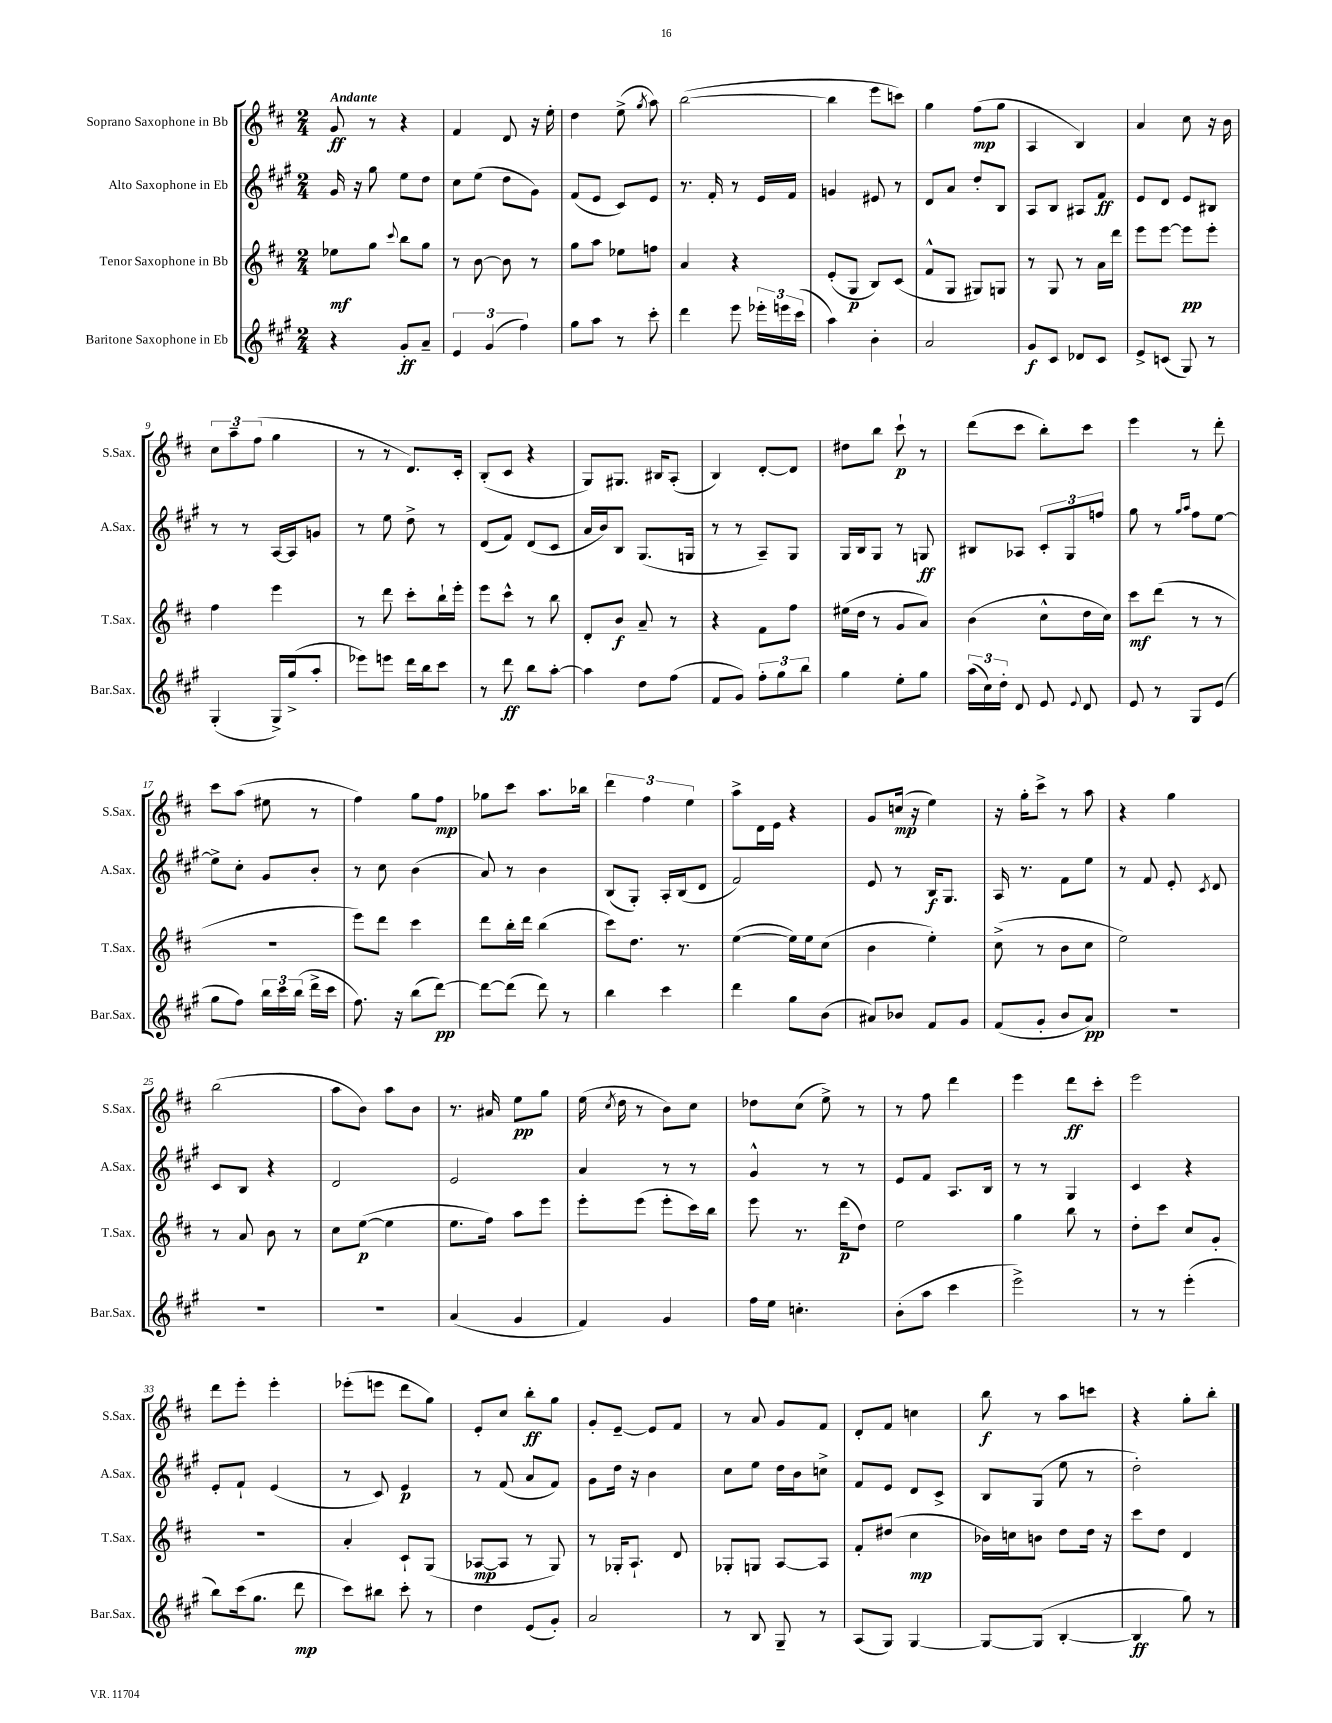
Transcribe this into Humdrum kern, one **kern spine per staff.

**kern	**kern	**kern	**kern
*staff4	*staff3	*staff2	*staff1
*clefG2	*clefG2	*clefG2	*clefG2
*k[f#c#g#]	*k[f#c#]	*k[f#c#g#]	*k[f#c#]
*M2/4	*M2/4	*M2/4	*M2/4
4r	8ee-	16g#	8g
.	.	16r	.
.	8gg	8gg#	8r
.	8qqccc#	.	.
8g#'	8bb	8ee	4r
8a~	8gg	8dd	.
=	=	=	=
6e	8r	8cc#	4f#
.	[8b	(8ee	.
(6g#	.	.	.
.	8b]	8dd	8d
6ff#)	.	.	.
.	8r	8g#)	16r
.	.	.	16ee'
=	=	=	=
8gg#	8gg	(8f#	4dd
8aa	8aa	8e	.
8r	8ee-	8c#)	(8ee^
.	.	.	8qgg
8ccc#'	8ff	8e	8aa)
=	=	=	=
4ddd	4a	8.r	([2bb
.	.	16f#'	.
8eee	4r	8r	.
24eee-'	.	16e	.
24eee	.	.	.
.	.	16f#	.
(24ccc#	.	.	.
=	=	=	=
4aa)	(8e'	4g	4bb]
.	8G	.	.
4b'	8B)	8e#	8eee
.	(8c#	8r	8ccc)
=	=	=	=
2a	8f#^^	8d	4gg
.	8G	8a	.
.	8G#)	8dd'	(8ff#
.	8G	8B	8gg
=	=	=	=
8g#	8r	8A	4A
8c#	8G	8B	.
8d-	8r	8A#	4B)
8c#	16a	8f#	.
.	16ddd	.	.
=	=	=	=
8e^	8eee	8e	4a
(8c	[8eee	8d	.
8G#)	8eee]	8e	8cc#
8r	8eee'	8B#	16r
.	.	.	16b
=	=	=	=
(4G#'	4ff#	8r	12cc#
.	.	.	12aa~
.	.	8r	.
.	.	.	(12ff#
16G#^)	4eee	[16A	4gg
(16gg#^	.	16A]	.
8aa'	.	8g	.
=	=	=	=
8eee-)	8r	8r	8r
8eee	8ddd	8ee	8r
16ddd	8ccc#'	8dd^	8.d)
16bb	.	.	.
8ccc#	16bb`	8r	.
.	16eee'	.	16c#'
=	=	=	=
8r	8eee	(8d	(8B'
8ddd	8ccc#^^	8f#)	8c#
8bb	8r	(8d	4r
[8aa'	8bb	8c#	.
=	=	=	=
4aa]	8d'	16a	8G)
.	.	16b)	.
.	8b	8B	8.G#
8dd	8a~	(8.G#	.
.	.	.	16B#
(8ff#	8r	.	(8A'
.	.	16G	.
=	=	=	=
8f#	4r	8r	4B)
8g#)	.	8r	.
12ff#'	8f#	8A~)	[8d'
12gg#	.	.	.
.	8ff#	8G#	8d]
12bb	.	.	.
=	=	=	=
4gg#	(16ee#	16G#	8dd#
.	16dd	16B	.
.	8r	8G#	8bb
8ee'	8g	8r	8ccc#`
8gg#	8a)	8G	8r
=	=	=	=
(24aa	(4b	8B#	(8ddd
24cc#)	.	.	.
24dd'	.	.	.
8d	.	8A-	8ccc#
8e	8cc#^^	12c#'	8bb')
.	.	12G#	.
8qqe	.	.	.
8d	16dd	.	8ccc#
.	.	12ff	.
.	16cc#)	.	.
=	=	=	=
8e	8ccc#	8gg#	4eee
8r	(8ddd	8r	.
.	.	16qqgg#	.
.	.	16qqaa	.
8G#	8r	8ff#	8r
(8e	8r	[8ee	8ddd'
=	=	=	=
8gg#	2r	8ee^]	8ccc#
8ff#)	.	8cc#'	(8aa
24bb	.	8g#	8ee#
24ccc#	.	.	.
(24bb	.	.	.
16ddd^	.	8b'	8r
16ccc#	.	.	.
=	=	=	=
8.ff#)	8eee)	8r	4ff#)
.	8ddd	8cc#	.
16r	.	.	.
(8bb	4ccc#	(4b	8gg
[8ddd)	.	.	8ff#
=	=	=	=
8ddd_	8ddd	8a)	8gg-
(8ddd]	16bb'	8r	8ccc#
.	16ddd	.	.
8ddd)	(4bb	4b	8.aa
8r	.	.	.
.	.	.	16bb-
=	=	=	=
4bb	8ccc#)	(8B	6ddd
.	8.dd	8G#')	.
.	.	.	6ff#
4ccc#	.	16A'	.
.	8.r	(16B	.
.	.	.	6ee
.	.	8d	.
=	=	=	=
4ddd	([4ee	2f#)	8aa^
.	.	.	16d
.	.	.	16e
8gg#	16ee])	.	4r
.	16ee	.	.
(8b	(8cc#	.	.
=	=	=	=
8a#)	4b	8e	8g
8b-	.	8r	(16cc
.	.	.	16r
8f#	4ee')	16B	4ee)
.	.	8.G#	.
8g#	.	.	.
=	=	=	=
(8f#	(8cc#^	16A	16r
.	.	8.r	16gg'
8g#'	8r	.	8ccc#^
8b	8b	8f#	8r
8a)	8cc#	8ee	8aa
=	=	=	=
2r	2ee)	8r	4r
.	.	8f#	.
.	.	8e'	4gg
.	.	8qc#	.
.	.	8d	.
=	=	=	=
2r	8r	8c#	(2bb
.	8a	8B	.
.	8b	4r	.
.	8r	.	.
=	=	=	=
2r	8cc#	2d	8aa
.	([8ee	.	8b)
.	4ee]	.	8aa
.	.	.	8b
=	=	=	=
(4a	8.ee	2e	8.r
.	16ff#)	.	16a#
4g#	8aa	.	8ee
.	8eee	.	8gg
=	=	=	=
4f#)	8eee'	4a	(16ee
.	.	.	8qcc#
.	.	.	16dd
.	(8eee	.	8r
4g#	8eee'	8r	8b)
.	16ccc#)	8r	8cc#
.	16bb	.	.
=	=	=	=
16ff#	8eee	4g#^^	8dd-
16ee	.	.	.
4.cc'	8.r	.	(8cc#
.	.	8r	8ee^)
.	(16ddd	.	.
.	8dd)	8r	8r
=	=	=	=
(8b'	2ee	8e	8r
8aa	.	8f#	8ff#
4ccc#	.	8.A	4ddd
.	.	16B	.
=	=	=	=
2eee^)	4gg	8r	4eee
.	.	8r	.
.	8bb	4G#	8ddd
.	8r	.	8ccc#'
=	=	=	=
8r	8dd'	4c#	2eee
8r	8ccc#	.	.
(4eee'	8cc#	4r	.
.	8g'	.	.
=	=	=	=
8bb)	2r	8e'	8ddd
(16ccc#	.	8f#`	8eee'
8.gg#	.	.	.
.	.	(4e	4eee'
8ddd	.	.	.
=	=	=	=
8ccc#)	4a'	8r	(8eee-'
8bb#	.	8c#)	8eee
8ccc#'	8c#`	4e	8ddd
8r	(8G	.	8gg)
=	=	=	=
4dd	[8A-	8r	8e'
.	8A-]	(8f#	8cc#
(8e	8r	8a	8bb'
8g#')	8G)	8f#)	8gg
=	=	=	=
2a	8r	8g#	8g'
.	16G-'	16dd	[8e~
.	8.A`	16r	.
.	.	4b	8e]
.	8d	.	8f#
=	=	=	=
8r	8G-'	8cc#	8r
8B	8G	8ee	8a
8G#~	[8A	16dd	8g
.	.	16b	.
8r	8A]	8cc^	8f#
=	=	=	=
(8A	8f#'	8f#	8d'
8G#)	(8dd#	8e	8f#
[4G#	4cc#	8d	4cc
.	.	8c#^	.
=	=	=	=
8G#_	16b-)	8B	8bb
.	16cc	.	.
(8G#]	8b	(8G#	8r
[4B'	8dd	8ee	8aa
.	16dd	8r	8ccc
.	16r	.	.
=	=	=	=
4B]	8ccc#	2dd')	4r
.	8dd	.	.
8gg#)	4d	.	8gg'
8r	.	.	8bb'
==	==	==	==
*-	*-	*-	*-
